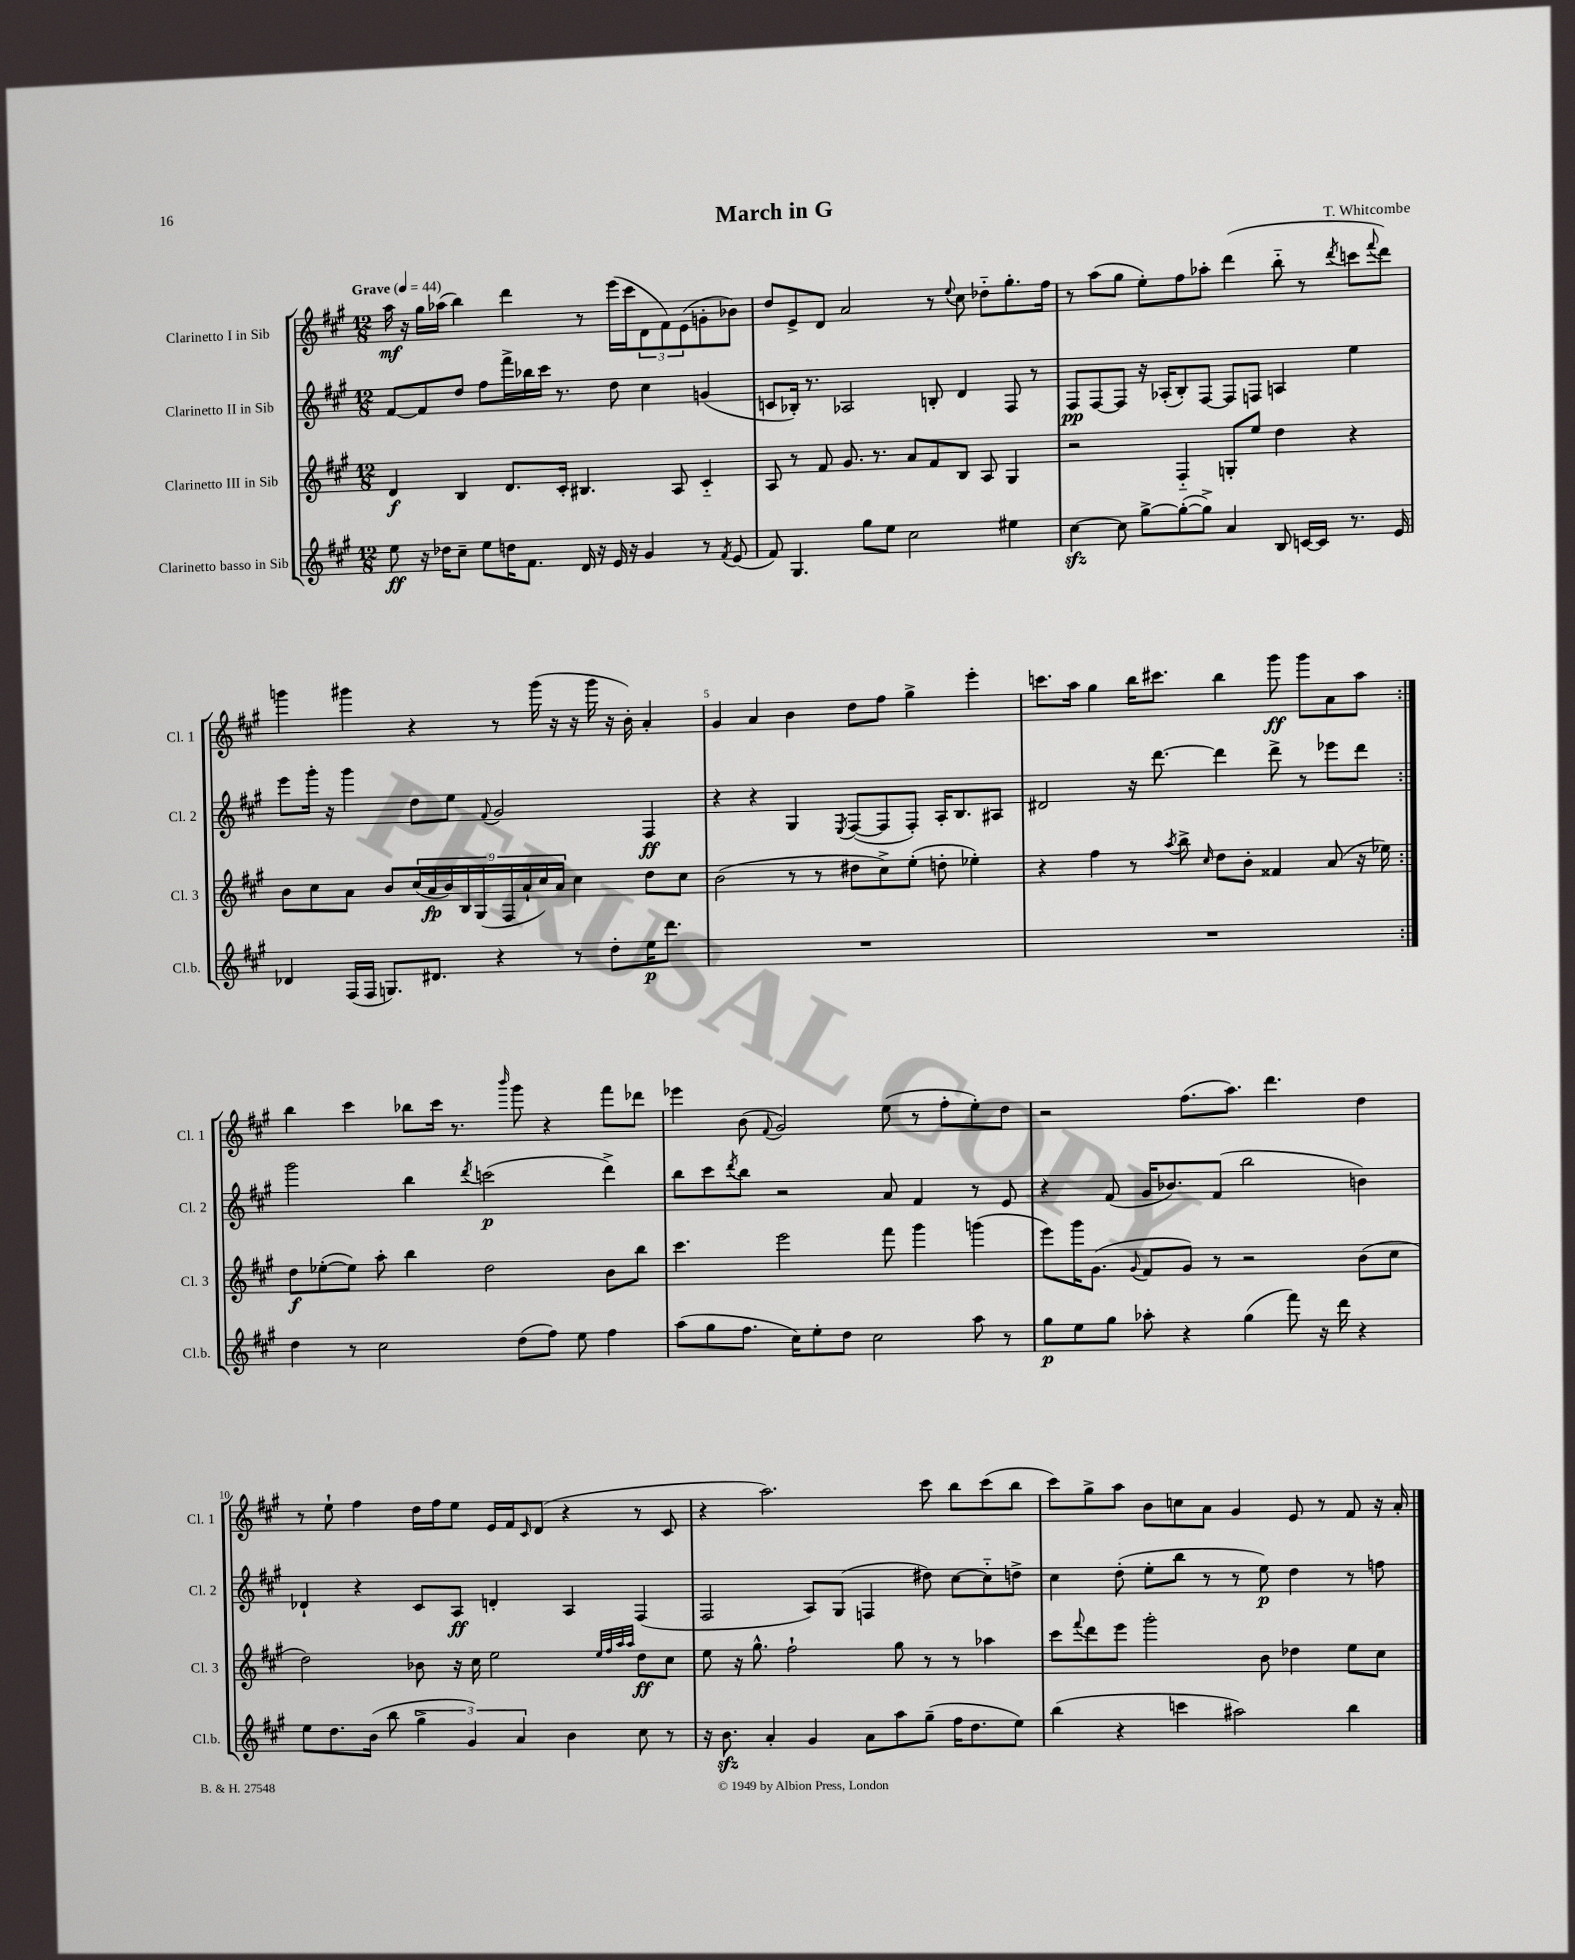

**kern	**dynam	**kern	**dynam	**kern	**dynam	**kern	**dynam
*part4	*part4	*part3	*part3	*part2	*part2	*part1	*part1
*staff4	*staff4	*staff3	*staff3	*staff2	*staff2	*staff1	*staff1
*I"Clarinetto basso in Sib	*	*I"Clarinetto III in Sib	*	*I"Clarinetto II in Sib	*	*I"Clarinetto I in Sib	*
*I'Cl.b.	*	*I'Cl. 3	*	*I'Cl. 2	*	*I'Cl. 1	*
*clefG2	*	*clefG2	*	*clefG2	*	*clefG2	*
*k[f#c#g#]	*	*k[f#c#g#]	*	*k[f#c#g#]	*	*k[f#c#g#]	*
*M12/8	*	*M12/8	*	*M12/8	*	*M12/8	*
*MM44	*	*MM44	*	*MM44	*	*MM44	*
=1	=1	=1	=1	=1	=1	=1	=1
!	!	!	!	!	!	!LO:TX:a:B:t=Grave	!
8ee\	ff	4d/	f	[8f#/L	.	16aa\	mf
.	.	.	.	.	.	16r	.
16r	.	.	.	8f#/]	.	16gg#\LL	.
16dd-X\KL	.	.	.	.	.	(16aa-X\JJ	.
8cc#~\J	.	4B/	.	8dd/J	.	4bb\)	.
8ee\L	.	.	.	8ff#\L	.	.	.
16ddn\K	.	8.d/L	.	16fff#^\L	.	4ddd\	.
8.f#\J	.	.	.	16bb-X\	.	.	.
.	.	.	.	16ccc#\JJ	.	.	.
.	.	16c#'/Jk	.	8.r	.	.	.
16d/	.	4.B#X/	.	.	.	8r	.
16r	.	.	.	.	.	.	.
16e/	.	.	.	8dd\	.	(16eee\LL	.
16r	.	.	.	.	.	16ccc#\J	.
4g#/	.	.	.	4cc#\	.	12d\	.
.	.	.	.	.	.	12f#\)	.
.	.	8A/	.	.	.	.	.
.	.	.	.	.	.	(12e\	.
8r	.	4c#/	.	(4gn/	.	8gn'\	.
8qf#/	.	.	.	.	.	.	.
(8e/	.	.	.	.	.	8b-X\J)	.
=2	=2	=2	=2	=2	=2	=2	=2
8f#/)	.	8A/	.	8cn/L	.	8dd/L	.
4.G#/	.	8r	.	16B-X'/Jk)	.	8e^/	.
.	.	.	.	8.r	.	.	.
.	.	8f#/	.	.	.	8d/J	.
.	.	8.g#/	.	2A-X/	.	2a/	.
8gg#\L	.	.	.	.	.	.	.
.	.	8.r	.	.	.	.	.
8ee\J	.	.	.	.	.	.	.
2cc#\	.	8a/L	.	.	.	.	.
.	.	8f#/	.	8Bn'/	.	8r	.
.	.	.	.	.	.	8qqee/	.
.	.	8B/J	.	4d/	.	8cc#\	.
.	.	8A/	.	.	.	8dd-X\L	.
4ee#X\	.	4G#/	.	8F#/	.	8.gg#'\	.
.	.	.	.	8r	.	.	.
.	.	.	.	.	.	16ff#\Jk	.
=3	=3	=3	=3	=3	=3	=3	=3
[4cc#zz\	.	2r	.	8F#/L	pp	8r	.
.	.	.	.	[8F#/	.	(8aa\L	.
8cc#\]	.	.	.	8F#/J]	.	8gg#\J	.
[8gg#^\L	.	.	.	16r	.	8ee'\L)	.
.	.	.	.	(16A-X'/KL	.	.	.
(8gg#'\_	.	4F#/	.	8B'/)	.	8ff#\	.
8gg#^\J])	.	.	.	[8F#/J	.	8aa-X'\J	.
4a/	.	8Gn'/L	.	8F#/L]	.	(4ddd\	.
.	.	8ee/J	.	8Fn/J	.	.	.
8B/	.	4dd\	.	4An/	.	8bb\	.
[16cn/LL	.	.	.	.	.	8r	.
16c/JJ]	.	.	.	.	.	.	.
.	.	.	.	.	.	8qddd/	.
8.r	.	4r	.	4ee\	.	8cccn\L	.
.	.	.	.	.	.	8qqfff#/	.
.	.	.	.	.	.	8ddd\J)	.
16e/	.	.	.	.	.	.	.
!!LO:LB:g=z
=4	=4	=4	=4	=4	=4	=4	=4
4d-X/	.	8b\L	.	8eee\L	.	4gggn\	.
.	.	8cc#\	.	16ggg#'\Jk	.	.	.
.	.	.	.	16r	.	.	.
(16F#/LL	.	8a\J	.	4ggg#\	.	4ggg#X\	.
16F#/JJ	.	.	.	.	.	.	.
8.Gn/L)	.	8b/L	.	.	.	.	.
.	.	(18cc#/L	.	8dd\L	.	4r	.
.	.	18a/	fp	.	.	.	.
8.d#X/J	.	.	.	.	.	.	.
.	.	18b/)	.	.	.	.	.
.	.	.	.	8ee\J	.	.	.
.	.	18B/	.	.	.	.	.
.	.	(18G#/	.	.	.	.	.
.	.	.	.	8qqf#/	.	.	.
4r	.	.	.	2g#/	.	8r	.
.	.	18F#/	.	.	.	.	.
.	.	18a`/	.	.	.	.	.
.	.	.	.	.	.	(16ggg#\	.
.	.	18cc#/)	.	.	.	.	.
.	.	.	.	.	.	16r	.
.	.	18a/JJ	.	.	.	.	.
8r	.	4cc#\	.	.	.	16r	.
.	.	.	.	.	.	16ggg#\	.
8dd'\L	.	.	.	.	.	16r	.
.	.	.	.	.	.	16b'\)	.
16ee\K	p	8dd\L	.	4F#/	ff	4a'/	.
8.ddd\J	.	.	.	.	.	.	.
.	.	8cc#\J	.	.	.	.	.
=5	=5	=5	=5	=5	=5	=5	=5
1.r	.	(2b\	.	4r	.	4g#/	.
.	.	.	.	4r	.	4a/	.
.	.	8r	.	4G#/	.	4b\	.
.	.	8r	.	.	.	.	.
.	.	.	.	8qE/	.	.	.
.	.	8dd#X\L	.	([8F#/L	.	8dd\L	.
.	.	8cc#^\)	.	8F#/]	.	8ff#\J	.
.	.	(8ee'\J	.	8F#'/J)	.	4gg#^\	.
.	.	8ddn'\	.	16A'/KL	.	.	.
.	.	.	.	8.B/	.	.	.
.	.	4ee-X'\)	.	.	.	4eee'\	.
.	.	.	.	8A#X/J	.	.	.
=6	=6	=6	=6	=6	=6	=6	=6
1.r	.	4r	.	2d#X/	.	8.cccn\L	.
.	.	.	.	.	.	16aa\Jk	.
.	.	4ff#\	.	.	.	4gg#\	.
.	.	8r	.	16r	.	16bb\KL	.
.	.	.	.	[8.ddd\	.	8.ccc#X\J	.
.	.	8qaa/	.	.	.	.	.
.	.	8bb^\	.	.	.	.	.
.	.	16qqcc#/	.	.	.	.	.
.	.	8dd\L	.	4ddd\]	.	4bb\	.
.	.	8b'\J	.	.	.	.	.
.	.	4f##X/	.	8ddd^\	.	8ggg#\	ff
.	.	.	.	8r	.	8ggg#\L	.
.	.	(8a/	.	8eee-X\L	.	8a\	.
.	.	16r	.	8ddd\J	.	8aa\J	.
.	.	16ee-X\)	.	.	.	.	.
!!LO:LB:g=z
=7:|!	=7:|!	=7:|!	=7:|!	=7:|!	=7:|!	=7:|!	=7:|!
4dd\	.	8dd\L	f	2ggg#\	.	4bb\	.
.	.	([8ee-X'\	.	.	.	.	.
8r	.	8ee-\J])	.	.	.	4ccc#\	.
2cc#\	.	8aa'\	.	.	.	.	.
.	.	4bb\	.	4bb\	.	8bb-X\L	.
.	.	.	.	.	.	16ccc#\Jk	.
.	.	.	.	.	.	8.r	.
.	.	.	.	8qddd/	.	.	.
.	.	2dd\	.	(2cccn\	p	.	.
.	.	.	.	.	.	16qqbbb/	.
(8dd\L	.	.	.	.	.	8ggg#\	.
8ff#\J)	.	.	.	.	.	4r	.
8ee\	.	.	.	.	.	.	.
4ff#\	.	8b\L	.	4ddd^\)	.	8fff#\L	.
.	.	8bb\J	.	.	.	8ddd-X\J	.
=8	=8	=8	=8	=8	=8	=8	=8
(8aa\L	.	4.ccc#\	.	8bb\L	.	4eee-X\	.
8gg#\	.	.	.	8ccc#\	.	.	.
.	.	.	.	8qddd/	.	.	.
8.ff#\J	.	.	.	8bb\J	.	(8b\	.
.	.	.	.	.	.	8qqf#/	.
.	.	2eee\	.	2r	.	2g#/)	.
16cc#\KL)	.	.	.	.	.	.	.
8ee'\	.	.	.	.	.	.	.
8dd\J	.	.	.	.	.	.	.
2cc#\	.	.	.	.	.	.	.
.	.	8fff#\	.	8a/	.	(8ee\	.
.	.	4ggg#\	.	4f#/	.	8r	.
.	.	.	.	.	.	8ff#'\L	.
8aa\	.	(4gggn\	.	8r	.	8ee'\)	.
8r	.	.	.	8e/	.	8dd\J	.
=9	=9	=9	=9	=9	=9	=9	=9
8gg#\L	p	8eee\L)	.	4r	.	2r	.
8ee\	.	16ggg#\K	.	.	.	.	.
.	.	(8.g#\J	.	.	.	.	.
8gg#\J	.	.	.	(8f#/	.	.	.
.	.	8qqg#/	.	.	.	.	.
8aa-X'\	.	8f#/L	.	16g#/KL	.	.	.
.	.	.	.	8.b-X/)	.	.	.
4r	.	8g#/J)	.	.	.	(8.ff#\L	.
.	.	8r	.	(8f#/J	.	.	.
.	.	.	.	.	.	8.aa\J)	.
(4gg#\	.	2r	.	2bb\	.	.	.
.	.	.	.	.	.	4.ddd\	.
8fff#\)	.	.	.	.	.	.	.
16r	.	.	.	.	.	.	.
16ddd\	.	.	.	.	.	.	.
4r	.	(8b\L	.	4bn\)	.	4dd\	.
.	.	8cc#\J	.	.	.	.	.
!!LO:LB:g=z
=10	=10	=10	=10	=10	=10	=10	=10
8ee\L	.	2dd\)	.	4d-X`/	.	8r	.
8.dd\	.	.	.	.	.	8ee`\	.
.	.	.	.	4r	.	4ff#\	.
(16b\Jk	.	.	.	.	.	.	.
8bb\	.	.	.	.	.	.	.
6gg#^\	.	8b-X\	.	8c#/L	.	16dd\LL	.
.	.	.	.	.	.	16ff#\J	.
.	.	16r	.	8A/J	ff	8ee\J	.
6g#/)	.	.	.	.	.	.	.
.	.	16cc#\	.	.	.	.	.
.	.	2ee\	.	4dn'/	.	16e/LL	.
.	.	.	.	.	.	16f#/J	.
6a/	.	.	.	.	.	.	.
.	.	.	.	.	.	16qqc#/	.
.	.	.	.	.	.	(8d/J	.
4b\	.	.	.	4A/	.	4r	.
.	.	32qqee/LLL	.	.	.	.	.
.	.	32qqff#/	.	.	.	.	.
.	.	32qqaa/	.	.	.	.	.
.	.	32qqaa/JJJ	.	.	.	.	.
8cc#\	.	8dd\L	ff	(4F#/	.	8r	.
8r	.	8cc#\J	.	.	.	8c#/	.
=11	=11	=11	=11	=11	=11	=11	=11
16r	.	8ee\	.	2F#/	.	4r	.
8.bzz\	.	.	.	.	.	.	.
.	.	16r	.	.	.	.	.
.	.	8.gg#^^\	.	.	.	.	.
4a'/	.	.	.	.	.	2.aa\)	.
.	.	2ff#`\	.	.	.	.	.
4g#/	.	.	.	8A/L)	.	.	.
.	.	.	.	(8G#/J	.	.	.
8a\L	.	.	.	4Fn/	.	.	.
8aa\	.	8gg#\	.	.	.	.	.
(8gg#~\J	.	8r	.	8dd#X\)	.	8ccc#\	.
16ff#\KL	.	8r	.	[8cc#\L	.	8bb\L	.
8.dd\	.	.	.	.	.	.	.
.	.	4aa-X\	.	8cc#\]	.	(8ccc#\	.
8ee\J)	.	.	.	8ddn^\J	.	8bb\J	.
=12	=12	=12	=12	=12	=12	=12	=12
(4bb\	.	8ccc#\L	.	4cc#\	.	8ccc#\L)	.
.	.	8qqfff#/	.	.	.	.	.
.	.	8ddd\	.	.	.	8gg#^\	.
4r	.	8eee\J	.	(8dd'\	.	8aa\J	.
.	.	2ggg#'\	.	8ee'\L	.	8b\L	.
4cccn\	.	.	.	8bb\J	.	8ccn\	.
.	.	.	.	8r	.	8a\J	.
2aa#X\)	.	.	.	8r	.	4g#/	.
.	.	8b\	.	8ee\)	p	.	.
.	.	4dd-X\	.	4dd\	.	8e/	.
.	.	.	.	.	.	8r	.
4bb\	.	8ee\L	.	8r	.	8f#/	.
.	.	8cc#\J	.	8ffn\	.	16r	.
.	.	.	.	.	.	16a'/	.
==	==	==	==	==	==	==	==
*-	*-	*-	*-	*-	*-	*-	*-
